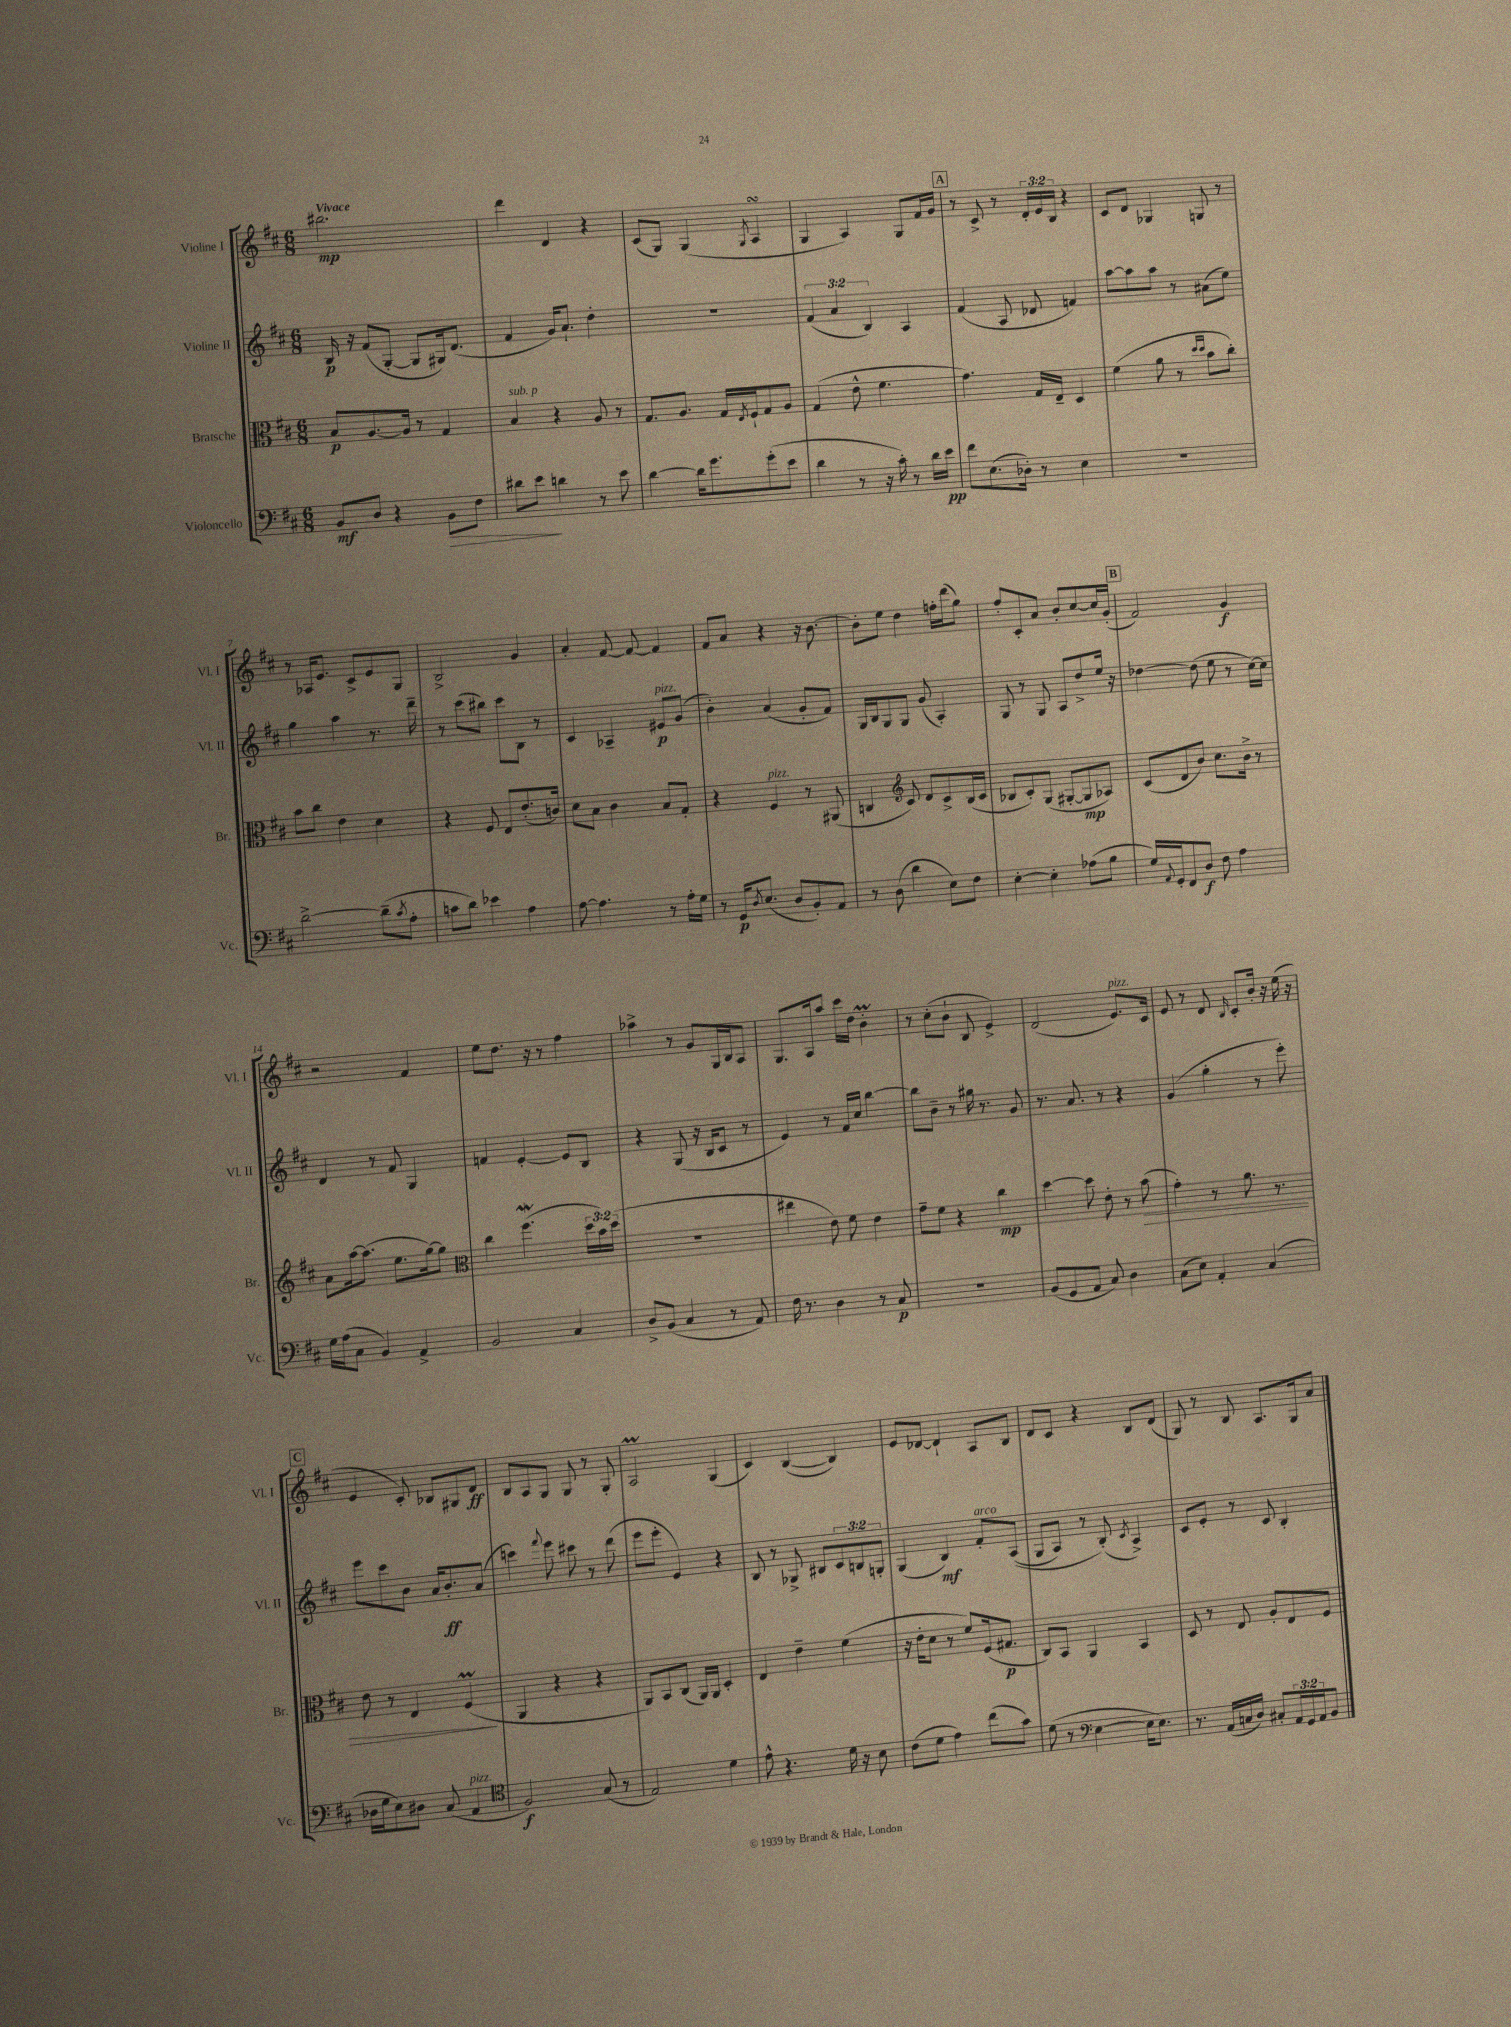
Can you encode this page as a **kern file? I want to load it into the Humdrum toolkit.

**kern	**dynam	**kern	**dynam	**kern	**dynam	**kern	**dynam
*part4	*part4	*part3	*part3	*part2	*part2	*part1	*part1
*staff4	*staff4	*staff3	*staff3	*staff2	*staff2	*staff1	*staff1
*I"Violoncello	*	*I"Bratsche	*	*I"Violine II	*	*I"Violine I	*
*I'Vc.	*	*I'Br.	*	*I'Vl. II	*	*I'Vl. I	*
*clefF4	*	*clefC3	*	*clefG2	*	*clefG2	*
*k[f#c#]	*	*k[f#c#]	*	*k[f#c#]	*	*k[f#c#]	*
*M6/8	*	*M6/8	*	*M6/8	*	*M6/8	*
=1	=1	=1	=1	=1	=1	=1	=1
!	!	!	!	!	!	!LO:TX:a:B:t=Vivace	!
8BB/L	mf	8B/L	p	16B/	p	2.bb#X\	mp
.	.	.	.	16r	.	.	.
8D/J	.	[8.A/	.	(8f#/L	.	.	.
4r	.	.	.	[8G'/J	.	.	.
.	.	16A/Jk]	.	.	.	.	.
.	.	8r	.	8G/L]	.	.	.
!	!LO:HP:b	!	!	!	!	!	!
8BB\L	>	4G/	.	16G#X/k)	.	.	.
.	.	.	.	(8.d/J	.	.	.
8F#\J	.	.	.	.	.	.	.
=2	=2	=2	=2	=2	=2	=2	=2
!	!	!LO:TX:a:i:t=sub. p	!	!	!	!	!
8d#X\L	.	4B/	.	4f#/	.	4ddd\	.
8e\J	.	.	.	.	.	.	.
4dn\	]	4r	.	16g/KL)	.	4d/	.
.	.	.	.	8.a`/J	.	.	.
8r	.	8A/	.	4dd'\	.	4r	.
8e\	.	8r	.	.	.	.	.
=3	=3	=3	=3	=3	=3	=3	=3
[4d\	.	8.G/L	.	2.r	.	(8c#/L	.
.	.	.	.	.	.	8G/J)	.
.	.	8.A/J	.	.	.	.	.
16d\KL]	.	.	.	.	.	(4G/	.
8.g\	.	.	.	.	.	.	.
.	.	16G/LL	.	.	.	.	.
.	.	8qE/	.	.	.	.	.
.	.	16F#`/J	.	.	.	.	.
.	.	.	.	.	.	8qG/	.
(8g'\	.	8G/	.	.	.	4AsSSS/	.
8e\J	.	8A/J	.	.	.	.	.
=4	=4	=4	=4	=4	=4	=4	=4
4d\	.	(4G/	.	(6f#/	.	4G/	.
.	.	.	.	6a/	.	.	.
8r	.	8e^^\	.	.	.	4A/)	.
.	.	.	.	6B/)	.	.	.
16r	.	4.f#\	.	.	.	.	.
16c#'\)	.	.	.	.	.	.	.
8r	.	.	.	4A/	.	8G/L	.
16d\LL	.	.	.	.	.	16f#/L	.
16e\JJ	pp	.	.	.	.	16g/JJ	.
!!LO:REH:place=s1:t=A
=5	=5	=5	=5	=5	=5	=5	=5
8f#\L	.	4.g\)	.	(4f#/	.	8r	.
(8.E\	.	.	.	.	.	8c#^/	.
.	.	.	.	8A/	.	8r	.
16D-X'\Jk)	.	.	.	.	.	.	.
8r	.	16G/LL	.	8d-X/	.	24d'/LL	.
.	.	.	.	.	.	24e/	.
.	.	16E~/JJ	.	.	.	.	.
.	.	.	.	.	.	24B/JJ	.
4E\	.	4D/	.	4fn/)	.	4r	.
=6	=6	=6	=6	=6	=6	=6	=6
2.r	.	(4f#\	.	[8aa\L	.	8c#/L	.
.	.	.	.	8aa\]	.	8d/J	.
.	.	8a\	.	8aa\J	.	4G-X/	.
.	.	8r	.	8r	.	.	.
.	.	16qqdd/LL	.	.	.	.	.
.	.	16qqdd/JJ	.	.	.	.	.
.	.	8b\L	.	(8a#X\L	.	8Gn/	.
.	.	8cc#'\J)	.	8ee\J)	.	8r	.
!!LO:LB:g=z
=7	=7	=7	=7	=7	=7	=7	=7
[2d^\	.	8b\L	.	4gg\	.	8r	.
.	.	8cc#\J	.	.	.	16A-X/KL	.
.	.	.	.	.	.	8.e/J	.
.	.	4e\	.	4aa\	.	.	.
.	.	.	.	.	.	8c#^/L	.
(8d~\L]	.	4d\	.	8.r	.	8e/	.
8qc#/	.	.	.	.	.	.	.
8A'\J	.	.	.	.	.	8G/J	.
.	.	.	.	16ddd~\	.	.	.
=8	=8	=8	=8	=8	=8	=8	=8
8cn\L	.	4r	.	8r	.	2B^/	.
8d\J)	.	.	.	(8ccc#\L	.	.	.
4e-X\	.	8F#/	.	8bb#X\J)	.	.	.
.	.	8E/L	.	8ccc#\L	.	.	.
4A\	.	(8.e'/	.	8B\J	.	4g/	.
.	.	.	.	8r	.	.	.
.	.	16cn/Jk)	.	.	.	.	.
=9	=9	=9	=9	=9	=9	=9	=9
[8A\	.	8d\L	.	4c#/	.	4a'/	.
4.A\]	.	8B\J	.	.	.	.	.
.	.	4c#\	.	4A-X~/	.	[8f#/	.
.	.	.	.	.	.	8f#/_	.
!	!	!	!	!LO:TX:a:i:t=pizz.	!	!	!
8r	.	8B/L	.	8e#X/L	p	4f#/]	.
16A'\LL	.	8G'/J	.	(8g/J	.	.	.
16G\JJ	.	.	.	.	.	.	.
=10	=10	=10	=10	=10	=10	=10	=10
8r	.	4r	.	4b'\)	.	8f#/L	.
16GG/KL	p	.	.	.	.	8a/J	.
8qD/	.	.	.	.	.	.	.
(8.E/J	.	.	.	.	.	.	.
!	!	!LO:TX:a:i:t=pizz.	!	!	!	!	!
.	.	4F#/	.	(4a/	.	4r	.
8D/L	.	.	.	.	.	.	.
8BB'/)	.	8r	.	8g'/L	.	16r	.
.	.	.	.	.	.	[8.b\	.
8AA/J	.	(8AA#X/	.	8f#/J)	.	.	.
=11	=11	=11	=11	=11	=11	=11	=11
8r	.	4Cn/	.	16G/LL	.	8b'\L]	.
.	.	.	.	16B/J	.	.	.
(8D\	.	.	.	8G/	.	8ee\J	.
*	*	*clefG2	*	*	*	*	*
4d\	.	8c#/)	.	8G/J	.	4dd\	.
.	.	8d/L	.	(8g/	.	.	.
8E\L)	.	8c#^/	.	4A'/)	.	16ffn'\LL	.
.	.	.	.	.	.	(16ddd\J	.
8F#\J	.	(16B/L	.	.	.	8gg\J)	.
.	.	16c#/JJ	.	.	.	.	.
=12	=12	=12	=12	=12	=12	=12	=12
[4E'\	.	8B-X/L	.	8G/	.	8ff#'/L	.
.	.	8c#'/)	.	8r	.	8c#'/	.
4E'\]	.	(8G/J	.	8G/	.	8a/J	.
.	.	[8G#X'/L	.	8A/L	.	8b'/L	.
(8A-X\L	.	8G#/]	mp	8dd^/	.	[8cc#/	.
8B\J	.	8A-X/J)	.	16ee/Jk	.	16cc#/L]	.
.	.	.	.	16r	.	(16g'/JJ	.
!!LO:REH:place=s1:t=B
=13	=13	=13	=13	=13	=13	=13	=13
16G/LL)	.	(8c#/L	.	[4dd-X\	.	2f#/)	.
8qqAA/	.	.	.	.	.	.	.
16GG'/J	.	.	.	.	.	.	.
8FF#/	.	8d/	.	.	.	.	.
8D/J	f	8b/J)	.	(8dd-\]	.	.	.
8F#\	.	8.cc#\L	.	8ee\	.	.	.
4A\	.	.	.	8r	.	4g/	f
.	.	16b^\Jk	.	.	.	.	.
.	.	8r	.	[16cc#\LL)	.	.	.
.	.	.	.	16cc#\JJ]	.	.	.
!!LO:LB:g=z
=14	=14	=14	=14	=14	=14	=14	=14
16G\LL	.	8a\L	.	4d/	.	2r	.
(16A\J	.	.	.	.	.	.	.
8C#\J	.	[16aa\k	.	.	.	.	.
.	.	(8.aa\J]	.	.	.	.	.
4BB/)	.	.	.	8r	.	.	.
.	.	8.ee\L	.	8f#/	.	.	.
4AA^/	.	.	.	4G/	.	4f#/	.
.	.	[16gg\k)	.	.	.	.	.
.	.	8gg\J]	.	.	.	.	.
=15	=15	=15	=15	=15	=15	=15	=15
*	*	*clefC3	*	*	*	*	*
2BB/	.	4cc#\	.	4fn/	.	8ee\L	.
.	.	.	.	.	.	8.dd\J	.
.	.	(4.ff#W\	.	[4e'/	.	.	.
.	.	.	.	.	.	16r	.
.	.	.	.	.	.	8r	.
4C#/	.	.	.	8e/L]	.	4ff#\	.
.	.	24dd\LL	.	8B/J	.	.	.
.	.	24b\)	.	.	.	.	.
.	.	(24dd\JJ	.	.	.	.	.
=16	=16	=16	=16	=16	=16	=16	=16
8D^/L	.	2.r	.	4r	.	4aa-X^\	.
(8BB/J	.	.	.	.	.	.	.
4C#/	.	.	.	(8G/	.	8r	.
.	.	.	.	16r	.	8g/L	.
.	.	.	.	16B/KL	.	.	.
8r	.	.	.	8c#/J	.	16G/L	.
.	.	.	.	.	.	16B/J	.
8AA/)	.	.	.	8r	.	8A/J	.
=17	=17	=17	=17	=17	=17	=17	=17
16F#\	.	4ee#X\	.	4e/)	.	8.G/L	.
8.r	.	.	.	.	.	.	.
.	.	.	.	.	.	16A/k	.
4D\	.	8e\)	.	8r	.	8aa/J	.
.	.	8f#\	.	16f#/LL	.	16ccc#\LL	.
.	.	.	.	16cc#/JJ	.	16dd\JJ	.
8r	.	4e\	.	[4bb\	.	4bM'\	.
8C#/	p	.	.	.	.	.	.
=18	=18	=18	=18	=18	=18	=18	=18
2.r	.	8g~\L	.	8bb\L]	.	8r	.
.	.	8f#\J	.	8b~\J	.	(8cc#'\L	.
.	.	4r	.	8r	.	8b`\J	.
.	.	.	.	16gg#X\	.	8B/	.
.	.	.	.	8.r	.	.	.
.	.	4cc#\	mp	.	.	4e^/)	.
.	.	.	.	8g/	.	.	.
=19	=19	=19	=19	=19	=19	=19	=19
(8BB/L	.	[4dd\	.	8.r	.	(2d/	.
8GG/	.	.	.	.	.	.	.
.	.	.	.	8.a/	.	.	.
8AA/J	.	8dd\]	.	.	.	.	.
8C#/)	.	8e'\	.	8r	.	.	.
!	!	!	!	!	!	!LO:TX:a:i:t=pizz.	!
4D\	.	8r	.	4r	.	8.e/L)	.
!	!	!	!LO:HP:b	!	!	!	!
.	.	(8b\	>	.	.	.	.
.	.	.	.	.	.	16c#/Jk	.
=20	=20	=20	=20	=20	=20	=20	=20
(8C#\L	.	4g'\)	.	(4g/	.	8e/	.
8E\J)	.	.	.	.	.	8r	.
4AA'/	.	8r	.	4gg'\	.	8d/	.
.	.	.	.	.	.	16qqB/	.
.	.	8.a\	.	.	.	8c#'/L	.
(4C#/	.	.	.	8r	.	16b'/Jk	.
.	.	8.r	.	.	.	16r	.
.	.	.	.	8eee'\)	.	(16ee\	.
.	.	.	.	.	.	16r	.
!!LO:LB:g=z
!!LO:REH:place=s1:t=C
=21	=21	=21	=21	=21	=21	=21	=21
16D-X\LL	.	8e\	.	8eee\L	.	4e/	.
16G\J	.	.	.	.	.	.	.
8E\)	.	8r	.	8ccc#\	.	.	.
8D#X\J	.	4E/	.	8b\J	.	8c#'/)	.
(8C#/	.	.	.	16a/KL	.	8B-X/L	.
.	.	.	.	8.b'/	ff	.	.
!LO:TX:a:i:t=pizz.	!	!	!	!	!	!	!
4AA/	.	(4F#m/	.	.	.	8G#X/	.
.	.	.	.	(8a/J	.	8d/J	ff
.	.	.	]	.	.	.	.
=22	=22	=22	=22	=22	=22	=22	=22
*clefC4	*	*	*	*	*	*	*
2F#/)	f	4AA/	.	4cccn\)	.	8B/L	.
.	.	.	.	.	.	8A/	.
.	.	.	.	8qqfff#/	.	.	.
.	.	4r	.	8eee\	.	8G/J	.
.	.	.	.	8ccc#X\	.	8G/	.
(8G/	.	4r	.	8r	.	8r	.
8r	.	.	.	(8ddd\	.	8G'/	.
=23	=23	=23	=23	=23	=23	=23	=23
2E/)	.	8AA/L)	.	8eee\L	.	2AM/	.
.	.	8BB/	.	8eee'\J	.	.	.
.	.	(8C#/J	.	4e/)	.	.	.
.	.	16AA/LL)	.	.	.	.	.
.	.	16AA/JJ	.	.	.	.	.
4d\	.	4D'/	.	4r	.	(4G/	.
=24	=24	=24	=24	=24	=24	=24	=24
8e^^\	.	4E/	.	8B/	.	4c#/)	.
4.r	.	.	.	8r	.	.	.
.	.	4e~\	.	8G-X^/	.	([4B/	.
.	.	.	.	8B#X/L	.	.	.
16d\	.	(4f#\	.	12c#/	.	4B/])	.
16r	.	.	.	.	.	.	.
.	.	.	.	12Bn/	.	.	.
8B\	.	.	.	.	.	.	.
.	.	.	.	12Gn'/J	.	.	.
=25	=25	=25	=25	=25	=25	=25	=25
(8c#\L	.	16r	.	(4G/	.	8e/L	.
.	.	16e'\KL	.	.	.	.	.
8d\J	.	8d\J	.	.	.	[8d-X/J	.
4e\)	.	8r	.	4B/)	mf	4d-`/]	.
.	.	8f#/L)	.	.	.	.	.
!	!	!	!	!LO:TX:a:i:t=arco	!	!	!
(8cc#\L	.	(16F#/k	.	8f#'/L	.	8A/L	.
.	.	8.G#X/J	p	.	.	.	.
8g\J)	.	.	.	((8A/J	.	8B/J	.
=26	=26	=26	=26	=26	=26	=26	=26
(8d\	.	8C#/L)	.	8G/L	.	8d/L	.
8r	.	8BB/J	.	8A/J)	.	8c#/J	.
*clefF4	*	*	*	*	*	*	*
[4E\	.	4AA/	.	8r	.	4r	.
.	.	.	.	(8B'/)	.	.	.
.	.	.	.	8qc#/	.	.	.
16E\KL]	.	4BB/	.	4A^/)	.	8B/L	.
8.E\J)	.	.	.	.	.	.	.
.	.	.	.	.	.	(8d/J	.
=27	=27	=27	=27	=27	=27	=27	=27
8.r	.	8D/	.	8c#/L	.	8G/)	.
.	.	8r	.	8e'/J	.	8r	.
(16AA/LL	.	.	.	.	.	.	.
16Cn/	.	8E/	.	8r	.	8B/	.
16D/JJ)	.	.	.	.	.	.	.
8C#X'/L	.	8A'/L	.	8c#/	.	8.A/L	.
24AA/L	.	8E/	.	4B'/	.	.	.
24GG/	.	.	.	.	.	.	.
.	.	.	.	.	.	16G/k	.
24AA/J	.	.	.	.	.	.	.
8BB/J	.	8F#/J	.	.	.	8a/J	.
==	==	==	==	==	==	==	==
*-	*-	*-	*-	*-	*-	*-	*-
